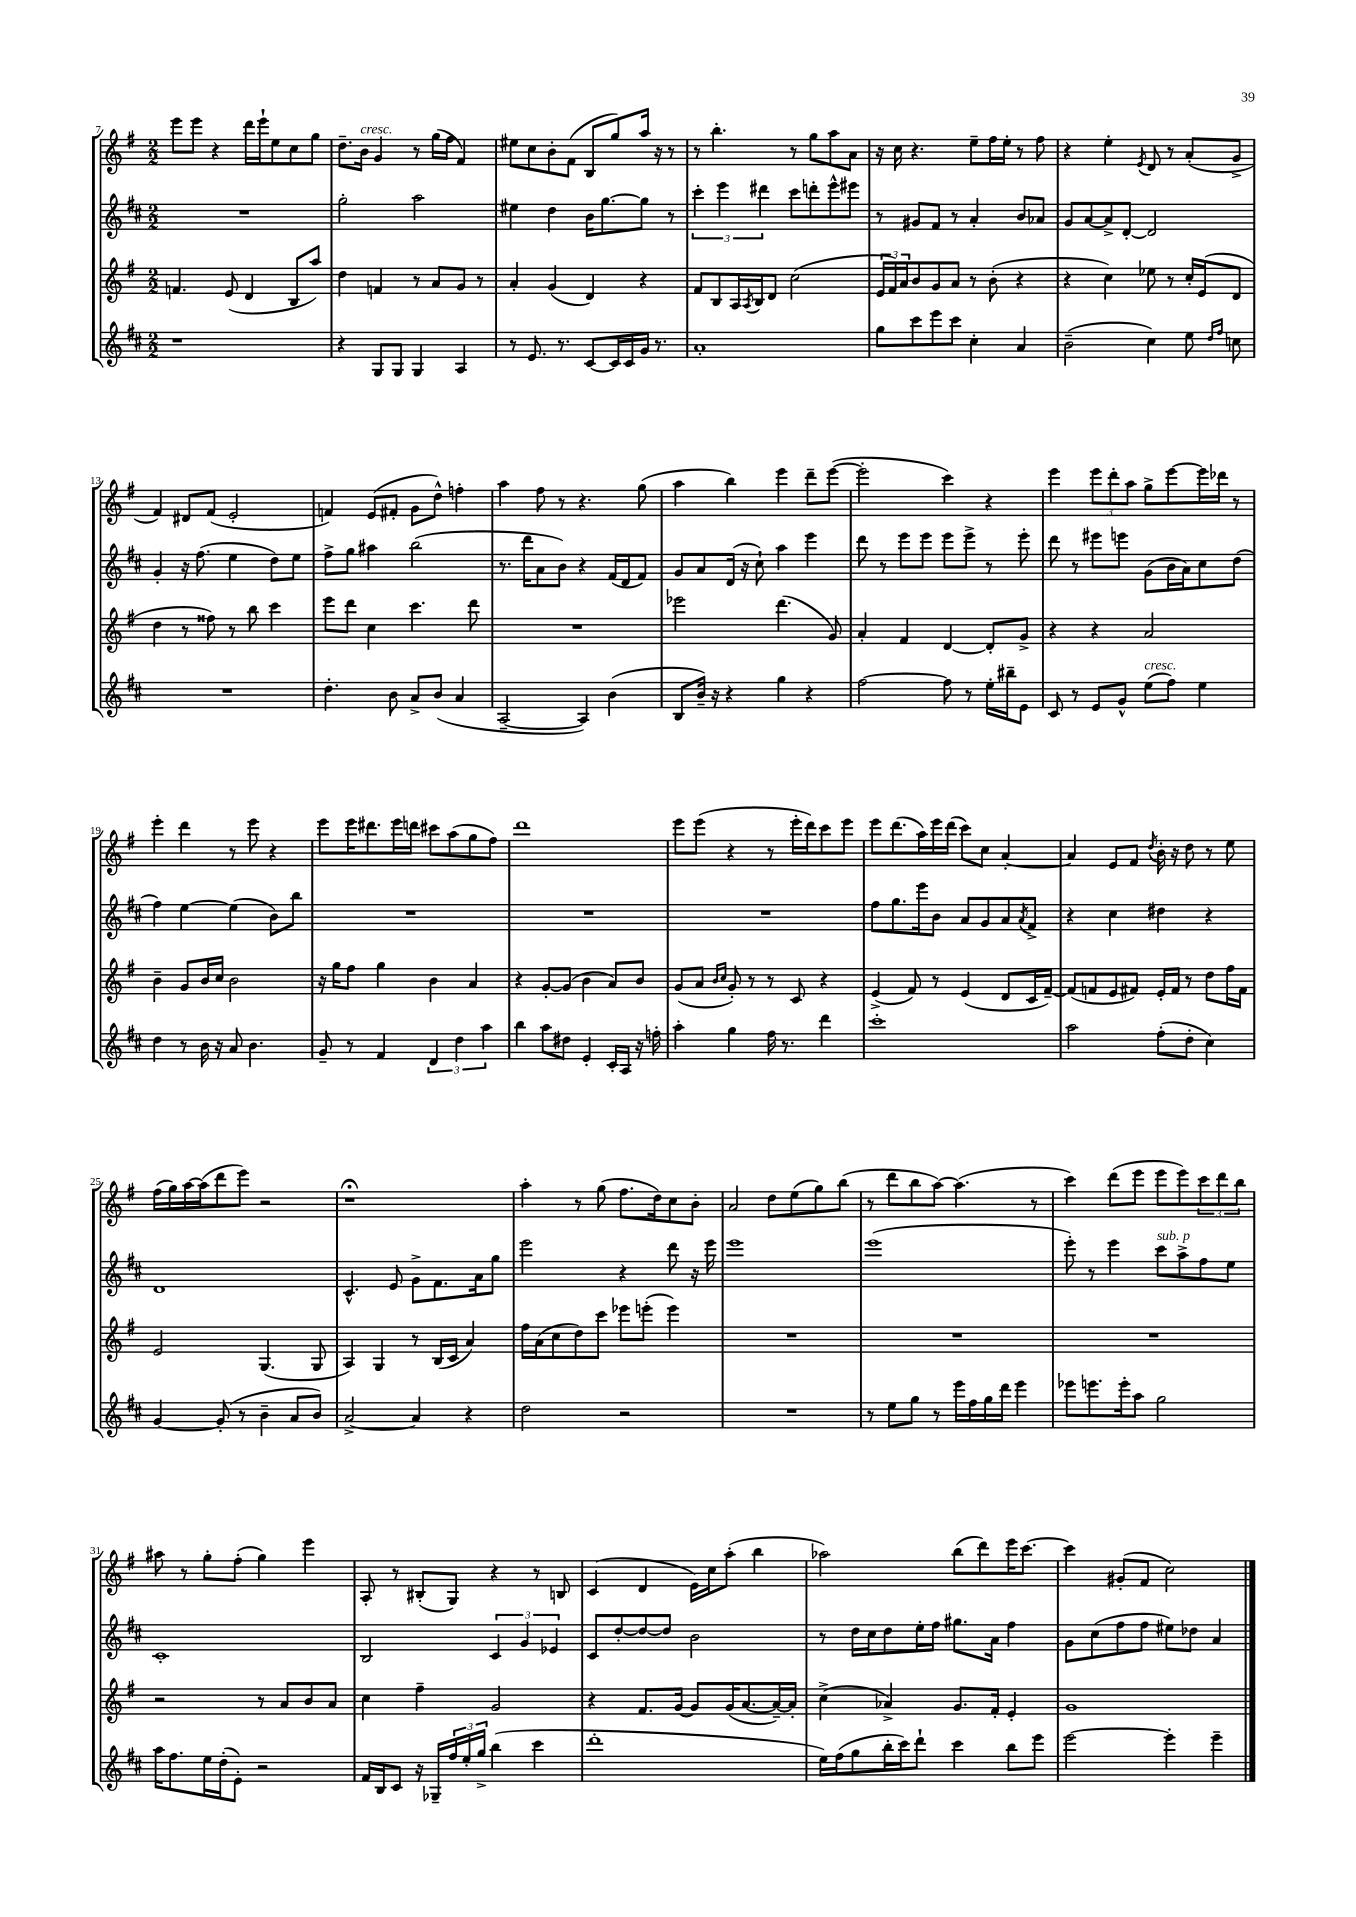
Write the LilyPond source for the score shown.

<<
\new StaffGroup <<
\new Staff = "s0" {
    \clef treble \key g \major \numericTimeSignature \time 2/2
    e'''8 e'''8 r4 d'''16 e'''16-! e''8 c''8 g''8 |
    d''8.-- b'16^\markup { \italic "cresc." } g'4 r8 g''16( fis''16 fis'4) |
    eis''8 c''8 b'8-. fis'8( b8 g''8) a''16 r16 r8 |
    r8 b''4.-. r8 g''8 a''8 a'8 |
    r16 c''16 r4. e''8-- fis''16 e''16-. r8 fis''8 |
    r4 e''4-. \acciaccatura { e'8 } d'8 r8 a'8-.( g'8-> |
    fis'4) dis'8 fis'8( e'2-. |
    f'4) e'8( fis'8-. g'8 d''8-^) f''4-. |
    a''4 fis''8 r8 r4. g''8( |
    a''4 b''4) e'''4 d'''8-- e'''8~( |
    e'''2-. c'''4) r4 |
    e'''4 \tuplet 3/2 { e'''8 d'''8-. a''8 } g''8-> e'''8~ e'''16 des'''16 r8 |
    e'''4-. d'''4 r8 e'''8 r4 |
    e'''8 e'''16 dis'''8. e'''16 d'''16 cis'''8 a''8( g''8 fis''8) |
    d'''1 |
    e'''8 e'''8( r4 r8 e'''16-. d'''16) c'''8 e'''8 |
    e'''8 d'''8.( a''16) e'''16 d'''16( c'''8) c''8 a'4~-. |
    a'4 e'8 fis'8 \acciaccatura { d''8 } b'16-. r16 d''8 r8 e''8 |
    fis''16( g''16) a''16~ a''16( d'''8 e'''8) r2 |
    r1\fermata |
    a''4-. r8 g''8( fis''8. d''16) c''8 b'8-. |
    a'2 d''8 e''8( g''8) b''8( |
    r8 d'''8 b''8 a''8~) a''4.( r8 |
    c'''4) d'''8( e'''8 e'''8 e'''8) \tuplet 3/2 { c'''8 d'''8 b''8 } |
    ais''8 r8 g''8-. fis''8-.( g''4) e'''4 |
    a8-. r8 bis8-.( g8) r4 r8 b8 |
    c'4( d'4 e'16) c''16 a''8-.( b''4 |
    aes''2) b''8( d'''8) e'''16 c'''8.~ |
    c'''4 gis'8-.( fis'8 c''2) \bar "|." |
}
\new Staff = "s1" {
    \clef treble \key d \major \numericTimeSignature \time 2/2
    R1 |
    g''2-. a''2 |
    eis''4 d''4 b'16 g''8.~ g''8 r8 |
    \tuplet 3/2 { cis'''4-. e'''4 dis'''4 } cis'''8 d'''8-. e'''8-^ eis'''8 |
    r8 gis'8 fis'8 r8 a'4-. b'8 aes'8 |
    g'8 a'8~ a'8-> d'8~-. d'2 |
    g'4-. r16 fis''8.( e''4 d''8) e''8 |
    fis''8-> g''8 ais''4 b''2( |
    r8. d'''16 a'8 b'8) r4 fis'16( d'16 fis'8) |
    g'8 a'8 d'16( r16 cis''8-!) a''4 e'''4 |
    d'''8 r8 e'''8 e'''8 e'''8 e'''8-> r8 e'''8-. |
    d'''8 r8 eis'''8 e'''8 g'8( b'16 a'16) cis''8 d''8( |
    fis''4) e''4~ e''4( b'8) b''8 |
    R1 |
    R1 |
    R1 |
    fis''8 g''8. e'''16 b'8 a'8 g'8 a'8 \acciaccatura { a'8 } fis'8-> |
    r4 cis''4 dis''4 r4 |
    d'1 |
    cis'4.-^ e'8 g'8-> fis'8. a'16 g''8 |
    e'''2 r4 d'''8 r16 e'''16 |
    e'''1 |
    e'''1( |
    e'''8-.) r8 e'''4 cis'''8^\markup { \italic "sub. p" } a''8-> fis''8 e''8 |
    cis'1-. |
    b2 \tuplet 3/2 { cis'4 g'4 ees'4 } |
    cis'8 d''8~-. d''8~ d''8 b'2 |
    r8 d''16 cis''16 d''8 e''16-. fis''16 gis''8. a'16 fis''4 |
    g'8 cis''8( fis''8 fis''8 eis''8) des''8 a'4 \bar "|." |
}
\new Staff = "s2" {
    \clef treble \key g \major \numericTimeSignature \time 2/2
    f'4. e'8( d'4 b8 a''8) |
    d''4 f'4 r8 a'8 g'8 r8 |
    a'4-. g'4( d'4) r4 |
    fis'8 b8 a16 \acciaccatura { a8 } b16 d'8 c''2( |
    \tuplet 3/2 { e'16 fis'16) a'16 } b'8 g'8 a'8 r8 b'8-.( r4 |
    r4 c''4) ees''8 r8 c''16-. e'16( d'8 |
    d''4 r8 fisis''8) r8 b''8 c'''4 |
    e'''8 d'''8 c''4 c'''4. d'''8 |
    R1 |
    ees'''2 d'''4.( g'8) |
    a'4-. fis'4 d'4~ d'8-. g'8-> |
    r4 r4 a'2 |
    b'4-- g'8 b'16 c''16 b'2 |
    r16 g''16 fis''8 g''4 b'4 a'4 |
    r4 g'8~-. g'8( b'4 a'8) b'8 |
    g'8( a'8 \grace { b'16 c''16 } g'8-.) r8 r8 c'8 r4 |
    e'4->( fis'8) r8 e'4( d'8 c'16 fis'16~--) |
    fis'8( f'8 e'8 fis'8) e'16-. fis'16 r8 d''8 fis''16 fis'16 |
    e'2 g4.( g8 |
    a4) g4 r8 b16( c'16 a'4) |
    fis''16 a'16( c''8 d''8) c'''8 ees'''8 e'''8-.( e'''4) |
    R1 |
    R1 |
    R1 |
    r2 r8 a'8 b'8 a'8 |
    c''4 fis''4-- g'2 |
    r4 fis'8. g'16~ g'8 g'16( a'8.~ a'16~--) a'16-. |
    c''4->( aes'4->) g'8. fis'16-. e'4-. |
    g'1 \bar "|." |
}
\new Staff = "s3" {
    \clef treble \key d \major \numericTimeSignature \time 2/2
    r1 |
    r4 g8 g8 g4 a4 |
    r8 e'8. r8. cis'8~ cis'16 cis'16 g'16 r8. |
    a'1-. |
    g''8 cis'''8 e'''8 cis'''8 cis''4-. a'4 |
    b'2--( cis''4) e''8 \grace { d''16 fis''16 } c''8 |
    R1 |
    d''4.-. b'8 a'8-> b'8( a'4 |
    a2~-- a4) b'4( |
    b8 b'16--) r16 r4 g''4 r4 |
    fis''2~ fis''8 r8 e''16-. bis''16-- e'8 |
    cis'8 r8 e'8 g'8-^ e''8^\markup { \italic "cresc." }( fis''8) e''4 |
    d''4 r8 b'16 r16 a'8 b'4. |
    g'8-- r8 fis'4 \tuplet 3/2 { d'4 d''4 a''4 } |
    b''4 a''8 dis''8 e'4-. cis'16-. a16 r16 f''16-. |
    a''4-. g''4 fis''16 r8. d'''4 |
    cis'''1-. |
    a''2 fis''8-.( d''8-. cis''4) |
    g'4~ g'8-.( r8 b'4-- a'8 b'8) |
    a'2~-> a'4 r4 |
    d''2 r2 |
    R1 |
    r8 e''8 g''8 r8 e'''16 fis''16 g''16 d'''16 e'''4 |
    ees'''8 e'''8. e'''16-. a''8 g''2 |
    a''16 fis''8. e''16 d''16-.( e'8-.) r2 |
    fis'16 b16 cis'8 r16 ges16-- \tuplet 3/2 { fis''16 e''16-. g''16-> } b''4( cis'''4 |
    d'''1-. |
    e''16) fis''16( g''8 b''16-. cis'''16) d'''8-! cis'''4 b''8 e'''8 |
    e'''2~ e'''4-. e'''4-- \bar "|." |
}
>>
>>
\layout { \context { \Score currentBarNumber = #7 } }
